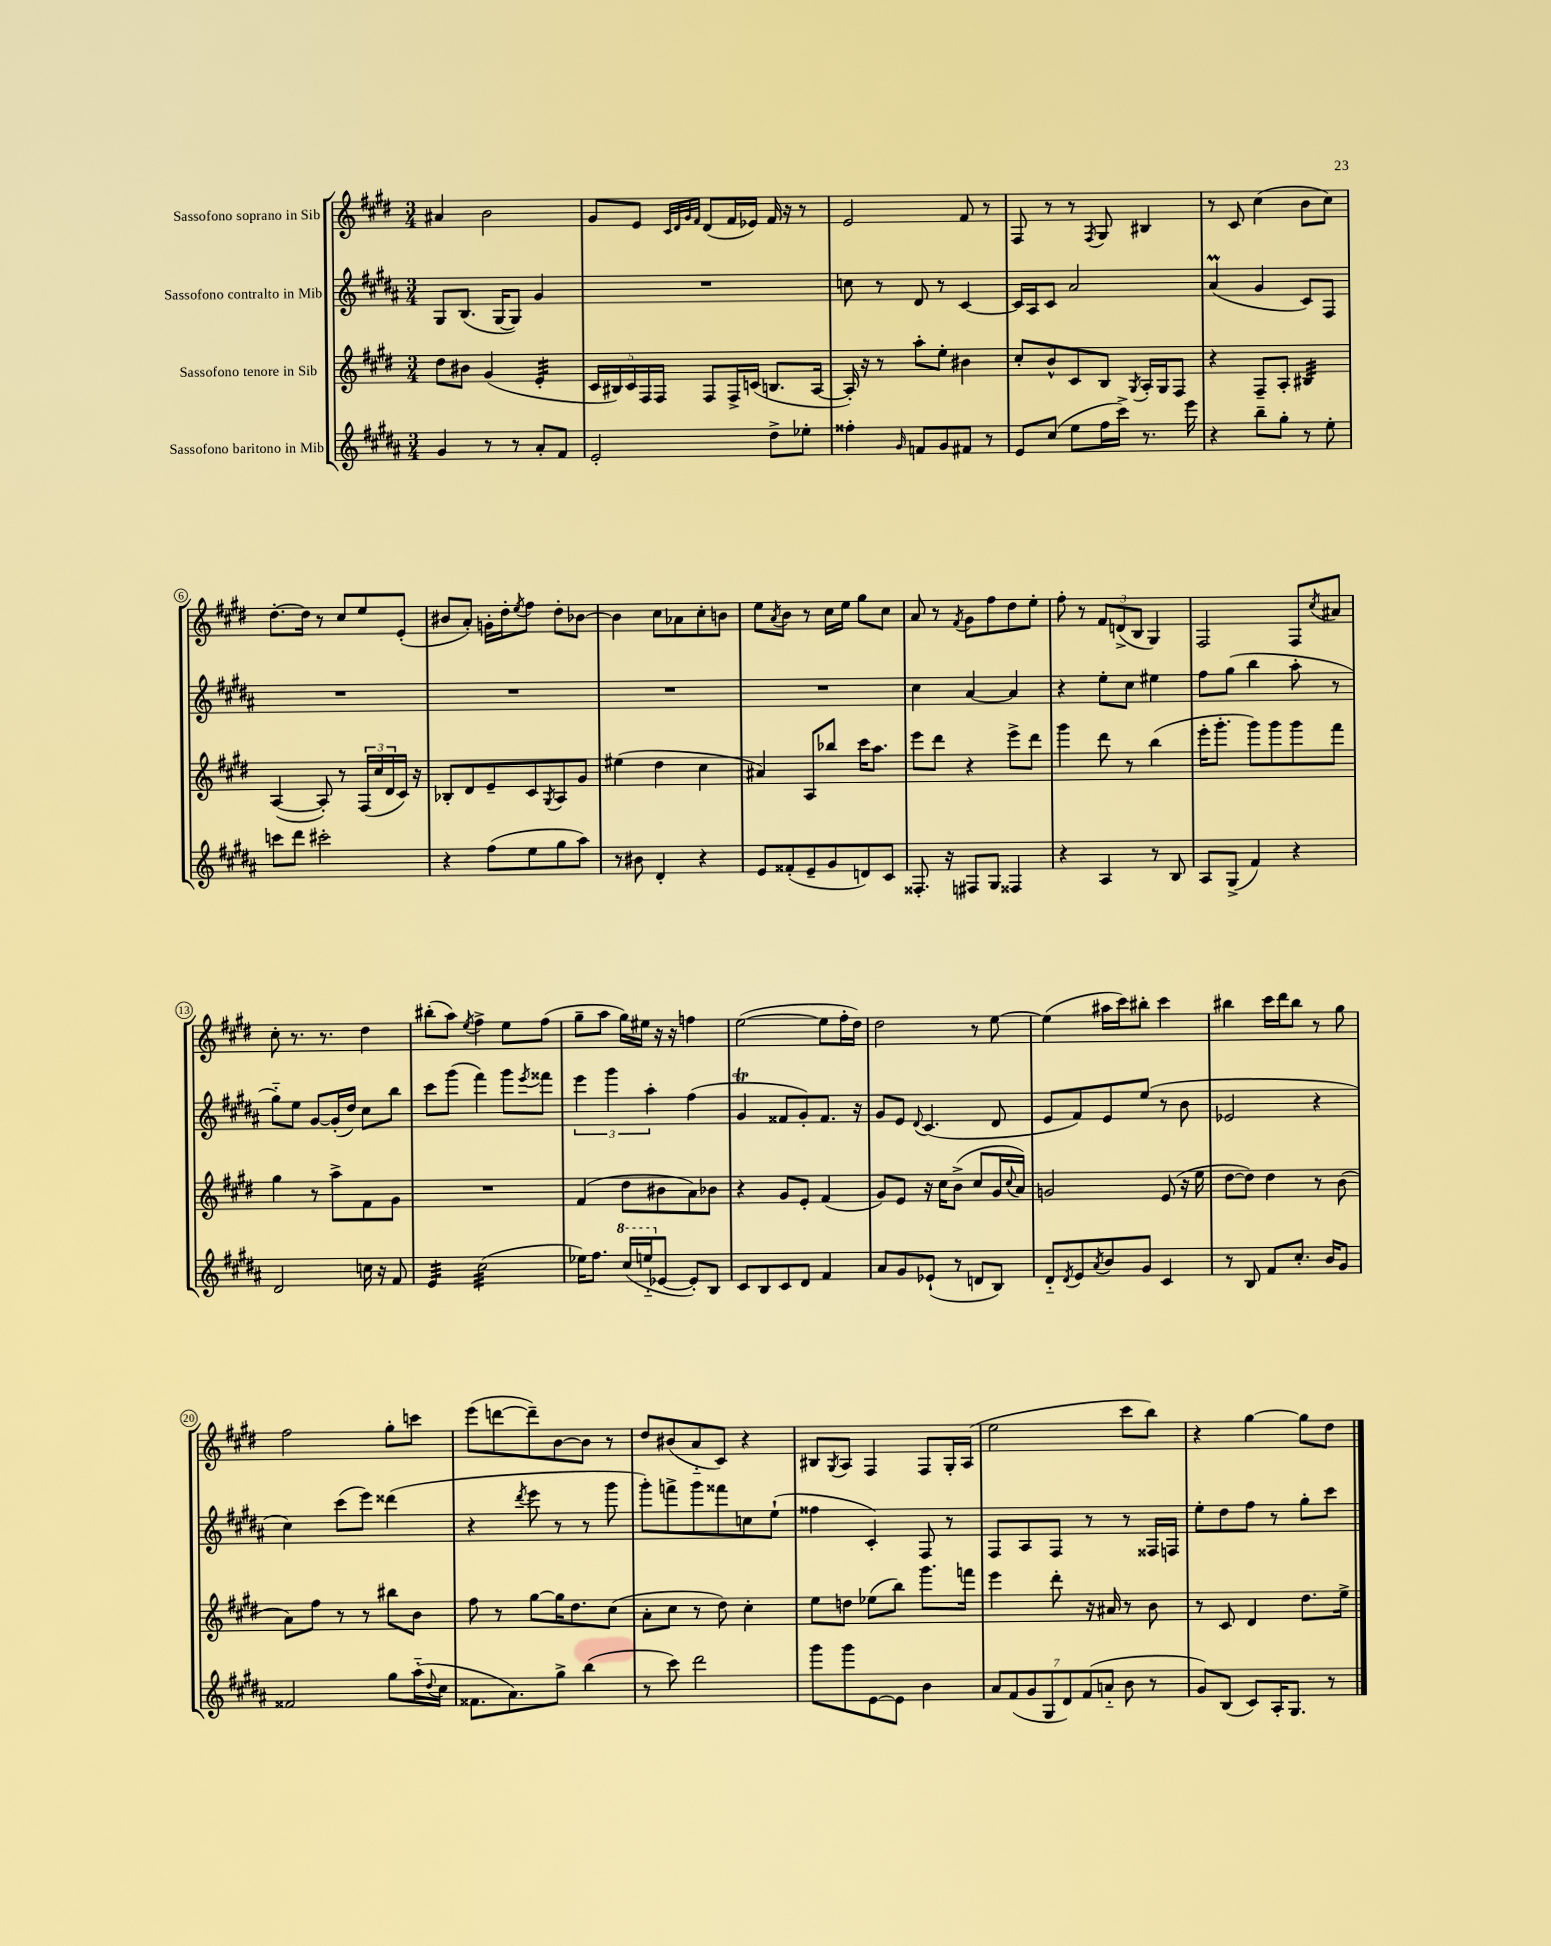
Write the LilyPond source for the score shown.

<<
\new StaffGroup <<
\new Staff = "s0" \with { instrumentName = "Sassofono soprano in Sib" } {
    \clef treble \key e \major \numericTimeSignature \time 3/4
    ais'4 b'2 |
    gis'8 e'8 \grace { cis'32 dis'32 gis'32 fis'32 } dis'8( fis'16 ees'16) fis'16 r16 r8 |
    e'2 fis'8 r8 |
    fis8 r8 r8 \acciaccatura { fis8 } gis8 bis4 |
    r8 cis'8 cis''4( b'8 cis''8) |
    dis''8.~-. dis''16 r8 cis''8 e''8 e'8-.( |
    bis'8 a'8-.) g'16-. dis''16-. \acciaccatura { e''8 } fis''8 dis''8-. bes'8~ |
    bes'4 cis''8 aes'8 cis''8-. b'8 |
    e''8 \acciaccatura { a'8 } b'8 r8 cis''16 e''16 gis''8 cis''8 |
    a'8 r8 \acciaccatura { fis'8 } gis'8 fis''8 dis''8 e''8-. |
    fis''8-. r8 \tuplet 3/2 { fis'8 d'8->( b8 } gis4) |
    fis2 fis8 \acciaccatura { cis''8 } ais'8 |
    cis''8-. r8. r8. dis''4 |
    bis''8-.( a''8) \acciaccatura { e''8 } fis''4-> e''8 fis''8( |
    gis''8-- a''8 gis''16) eis''16 r16 r16 f''4 |
    e''2~( e''8 fis''16-. dis''16) |
    dis''2 r8 e''8~ |
    e''4( ais''16 cis'''16) bis''8-. cis'''4 |
    bis''4 cis'''16 dis'''16 bis''8 r8 gis''8 |
    fis''2 gis''8-. c'''8 |
    e'''8( d'''8~ d'''8--) b'8~ b'8 r8 |
    dis''8 bis'8( a'8-_ cis'8) r4 |
    bis8 \acciaccatura { gis8 } a8 fis4 fis8 gis16-. a16( |
    e''2 cis'''8 b''8) |
    r4 gis''4~ gis''8 dis''8 \bar "|." |
}
\new Staff = "s1" \with { instrumentName = "Sassofono contralto in Mib" } {
    \clef treble \key b \major \numericTimeSignature \time 3/4
    gis8 b8.( gis16~ gis8) gis'4 |
    R2. |
    c''8 r8 dis'8 r8 cis'4~ |
    cis'16 ais16 cis'8 ais'2 |
    ais'4\prall( gis'4 cis'8) fis8 |
    R2. |
    R2. |
    R2. |
    R2. |
    cis''4 ais'4~ ais'4 |
    r4 e''8-. cis''8 eis''4 |
    fis''8 gis''8( b''4 ais''8-. r8 |
    gis''8-_) e''8 gis'8~ gis'16-.( dis''16) cis''8 b''8 |
    cis'''8 gis'''8( fis'''4) gis'''8 \acciaccatura { e'''8 } fisis'''8 |
    \tuplet 3/2 { e'''4 gis'''4 ais''4-. } fis''4( |
    gis'4\trill fisis'8 gis'8-.) fisis'8. r16 |
    gis'8 e'8 \appoggiatura { dis'8 } cis'4.( dis'8 |
    e'8 fis'8) e'8 e''8( r8 b'8 |
    ees'2 r4 |
    cis''4) cis'''8( e'''8) disis'''4( |
    r4 \acciaccatura { dis'''8 } e'''8 r8 r8 gis'''8 |
    gis'''8-.) f'''8-> gis'''8 fisis'''8 c''8 e''8-!( |
    fisis''4 cis'4-.) fis8 r8 |
    fis8 ais8 fis8 r8 r8 fisis16 f16 |
    e''8-. dis''8 fis''8 r8 gis''8-. cis'''8 \bar "|." |
}
\new Staff = "s2" \with { instrumentName = "Sassofono tenore in Sib" } {
    \clef treble \key e \major \numericTimeSignature \time 3/4
    dis''8 bis'8 gis'4( e'4:32-. |
    \tuplet 5/4 { cis'16 bis16) cis'16 fis16 fis16 } fis8 fis16-> c'16( b8. a16~ |
    a16-.) r16 r8 a''8-. e''8-. bis'4 |
    cis''8-. b'8-^ cis'8 b8 \acciaccatura { gis8 } a16-. gis16 fis8 |
    r4 fis8-- a8-. bis4:32 |
    a4~( a8-.) r8 \tuplet 3/2 { fis16( cis''16 dis'16 } cis'16) r16 |
    bes8-. dis'8 e'8-- cis'8 \acciaccatura { gis8 } a8 gis'8 |
    eis''4( dis''4 cis''4 |
    ais'4) a8 bes''8 cis'''16 a''8. |
    e'''8 dis'''8 r4 e'''8-> dis'''8 |
    gis'''4 dis'''8 r8 b''4( |
    e'''16-. gis'''8.-. gis'''8) gis'''8 gis'''8 fis'''8 |
    gis''4 r8 a''8-> fis'8 gis'8 |
    R2. |
    fis'4( dis''8 bis'8 a'8) bes'8 |
    r4 gis'8 e'8-. fis'4( |
    gis'8) e'8 r16 cis''16 b'8->( cis''8 gis'16 \appoggiatura { cis''8 } a'16) |
    g'2 e'8( r16 e''16 |
    dis''8~ dis''8) dis''4 r8 b'8( |
    a'8) fis''8 r8 r8 bis''8 b'8 |
    fis''8 r8 gis''8~ gis''16 dis''8. cis''8( |
    a'8-. cis''8 r8 dis''8) cis''4-. |
    e''8 d''8 ees''8( b''8) gis'''8. f'''16 |
    e'''4 dis'''8-. r16 ais'16 r8 b'8 |
    r8 cis'8 dis'4 dis''8. e''16-> \bar "|." |
}
\new Staff = "s3" \with { instrumentName = "Sassofono baritono in Mib" } {
    \clef treble \key b \major \numericTimeSignature \time 3/4
    gis'4 r8 r8 ais'8-. fis'8 |
    e'2-. dis''8-> ees''8-. |
    fisis''4-. \grace { gis'16 } f'8 gis'8 fis'8 r8 |
    e'8 cis''8( e''8 fis''16 cis'''16->) r8. e'''16 |
    r4 b''8-- gis''8-. r8 e''8-. |
    c'''8 dis'''8 cis'''2-. |
    r4 fis''8( e''8 gis''8 ais''8) |
    r8 bis'8 dis'4-. r4 |
    e'8 fisis'8-.( e'8-- gis'8 d'8) cis'8 |
    fisis8.-. r16 fis8 gis8 fisis4 |
    r4 ais4 r8 b8 |
    ais8 gis8->( fis'4) r4 |
    dis'2 c''16 r16 fis'8 |
    e'4:32 cis''2:32( |
    ees''16) fis''8. \ottava #1 cis'''16( e'''!16-_ \ottava #0 ees'8~ ees'8-.) b8 |
    cis'8 b8 cis'8 dis'8 fis'4 |
    ais'8 gis'8 ees'8-!( r8 d'8 b8) |
    dis'8-_ \acciaccatura { dis'8 } e'8 \acciaccatura { ais'8 } b'8 gis'8 cis'4 |
    r8 b8 fis'8 cis''8.-. b'16 gis'8 |
    fisis'2 gis''8 ais''16-_( \appoggiatura { dis''8 } cis''16 |
    fisis'8. ais'8.) gis''8-> b''4( |
    r8 cis'''8) dis'''2 |
    gis'''8 gis'''8 e'8~ e'8 b'4 |
    \tuplet 7/4 { ais'8 fis'8( gis'8 gis8 dis'8) fis'8( a'8-_ } b'8 r8 |
    gis'8) b8( cis'8) ais16-. gis8. r8 \bar "|." |
}
>>
>>
\layout { \context { \Score \override BarNumber.stencil = #(make-stencil-circler 0.1 0.3 ly:text-interface::print) } }
